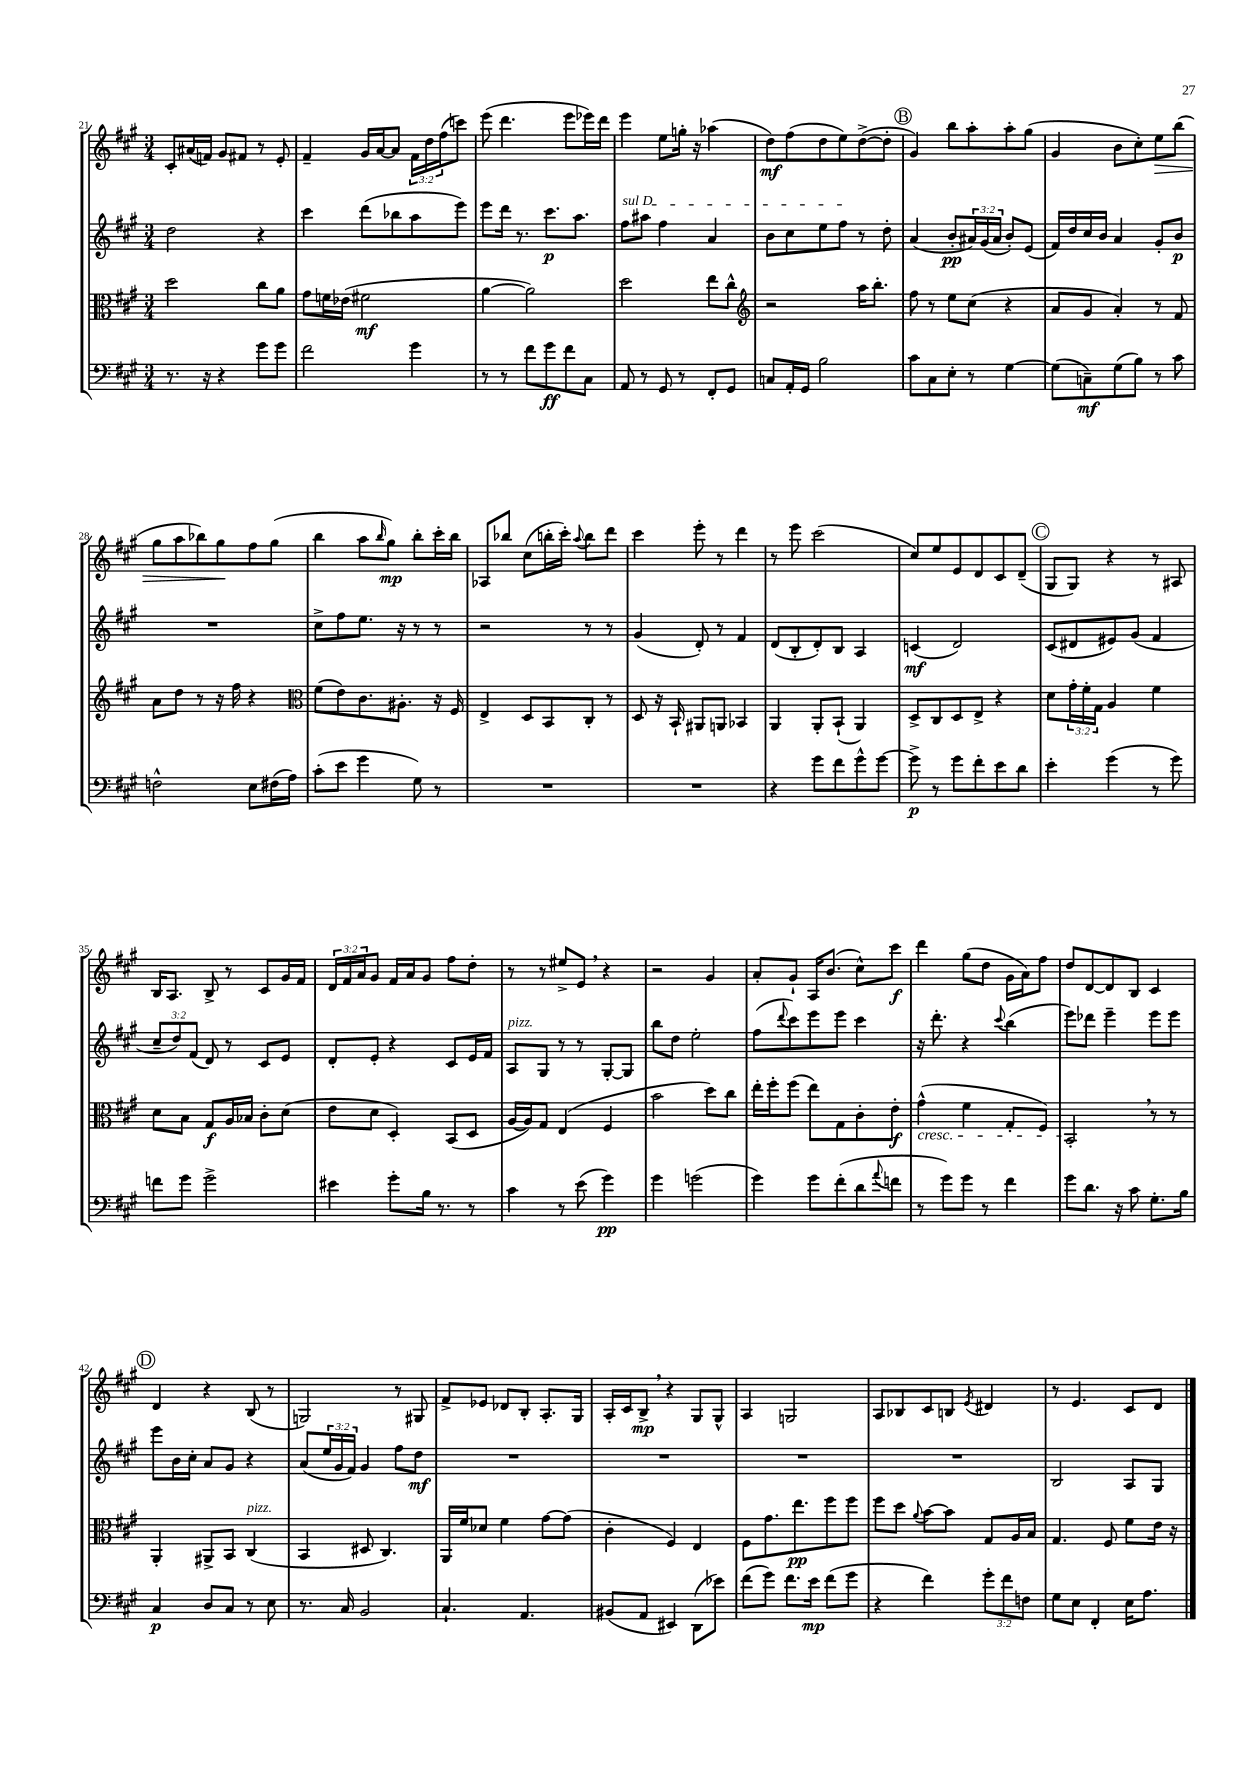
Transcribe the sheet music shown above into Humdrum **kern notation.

**kern	**kern	**kern	**kern
*staff4	*staff3	*staff2	*staff1
*clefF4	*clefC3	*clefG2	*clefG2
*k[f#c#g#]	*k[f#c#g#]	*k[f#c#g#]	*k[f#c#g#]
*M3/4	*M3/4	*M3/4	*M3/4
8.r	2dd	2dd	8c#'
.	.	.	(16a#
16r	.	.	16f)
4r	.	.	8g#
.	.	.	8f#
8g#	8cc#	4r	8r
8g#	8a	.	8e'
=	=	=	=
2f#	8g#	4ccc#	4f#~
.	16f	.	.
.	(16e-	.	.
.	2f#	(8ddd	16g#
.	.	.	[16a
.	.	8bb-	8a]
4g#	.	8aa	24f#
.	.	.	24dd
.	.	.	(24ff#
.	.	8eee)	8ccc)
=	=	=	=
8r	[4a	8eee	(8eee
8r	.	16ddd	4.ddd
.	.	8.r	.
8f#	2a])	.	.
8g#	.	8.ccc#	.
8f#	.	.	8eee
.	.	8.aa	.
8C#	.	.	16eee-)
.	.	.	16ddd
=	=	=	=
8AA	2dd	8ff#	4eee
8r	.	8aa#	.
8GG#	.	4ff#	8ee
8r	.	.	16gg'
.	.	.	16r
8FF#'	8ee	4a	(4aa-
8GG#	8cc#^^	.	.
=	=	=	=
*	*clefG2	*	*
8C	2r	8b	8dd)
16AA'	.	8cc#	(8ff#
16GG#	.	.	.
2B	.	8ee	8dd
.	.	8ff#	8ee)
.	16aa	8r	([8dd^
.	8.bb'	.	.
.	.	8dd'	8dd']
=	=	=	=
8c#	8ff#	(4a	4g#)
8C#	8r	.	.
8E'	8ee	8b'	8bb
8r	(8cc#	24a#)	8aa'
.	.	(24g#	.
.	.	24a#	.
[4G#	4r	8b')	8aa'
.	.	(8e	(8gg#
=	=	=	=
(8G#]	8a	16f#)	4g#
.	.	16dd	.
8C~)	8g#	16cc#	.
.	.	16b	.
(8G#	4a')	4a	8b
8B)	.	.	8cc#')
8r	8r	8g#'	8ee
8c#	8f#	8b	(8bb
=	=	=	=
2F^^	8a	2.r	8gg#
.	8dd	.	8aa
.	8r	.	8bb-)
.	16r	.	8gg#
.	16ff#	.	.
8E	4r	.	8ff#
(16F#	.	.	(8gg#
16A)	.	.	.
=	=	=	=
*	*clefC3	*	*
(8c#'	(8f#	8cc#^	4bb
8e	8e)	8ff#	.
4g#	8.c#	8.ee	8aa
.	.	.	16qqbb
.	.	.	8gg#)
.	8.A#'	16r	.
8G#)	.	8r	8bb'
8r	16r	8r	16ccc#'
.	16F#	.	16bb
=	=	=	=
2.r	4E^	2r	8A-
.	.	.	8bb-
.	8D	.	(8cc#
.	8BB	.	16bb'
.	.	.	16ccc#')
.	.	.	8qqaa
.	8C#'	8r	8bb
.	8r	8r	8ddd
=	=	=	=
2.r	8D	(4g#	4ccc#
.	16r	.	.
.	16BB`	.	.
.	8AA#	8d')	8eee'
.	8AA	8r	8r
.	4BB-	4f#	4ddd
=	=	=	=
4r	4AA	(8d	8r
.	.	8B'	8eee
8g#	8AA'	8d')	(2ccc#
8f#	(8BB`	8B	.
8g#^^	4AA)	4A	.
[8g#	.	.	.
=	=	=	=
8g#^]	8D^	(4c	8cc#)
8r	8C#	.	8ee
8g#	8D	2d)	8e
8f#'	8E^	.	8d
8e	4r	.	8c#
8d	.	.	(8d~
=	=	=	=
4e'	8d	(8c#	8G#
.	24g#'	8d#	8G#)
.	24f#'	.	.
.	24G#	.	.
(4g#	4A	8e#)	4r
.	.	(8g#	.
8r	4f#	4f#	8r
8g#)	.	.	8A#
=	=	=	=
8f	8d	12cc#~	16B
.	.	.	8.A
.	.	12dd)	.
8g#	8B	.	.
.	.	(12f#	.
2g#^	8G#	8d)	8B^
.	16A	8r	8r
.	16B-	.	.
.	8c#'	8c#	8c#
.	(8d	8e	16g#
.	.	.	16f#
=	=	=	=
4e#	8e	8d'	24d
.	.	.	24f#
.	.	.	24a
.	8d	8e'	8g#
8g#'	4D')	4r	16f#
.	.	.	16a
16B	.	.	8g#
8.r	.	.	.
.	(8BB	8c#	8ff#
8r	8D	16e	8dd'
.	.	16f#	.
=	=	=	=
4c#	[16A	8A	8r
.	16A])	.	.
.	8G#	8G#	8r
8r	(4E	8r	8ee#^
(8e	.	8r	8e
4g#)	4F#	[8G#'	4r
.	.	8G#]	.
=	=	=	=
4g#	2b	8bb	2r
.	.	8dd	.
(2g	.	2ee'	.
.	8dd)	.	4g#
.	8cc#	.	.
=	=	=	=
4g#)	16ee'	(8ff#	8a'
.	16ff#'	.	.
.	.	8qqddd	.
.	(8ff#	8ccc#)	8g#`
8g#	8ee)	8eee	16A
.	.	.	(8.b
(8f#'	8G#	8eee	.
8d	8c#'	4ccc#	8cc#^^)
8qqa	.	.	.
8f	8e'	.	8ccc#
=	=	=	=
8r	(4g#^^	16r	4ddd
.	.	8.ddd'	.
8g#)	.	.	.
8g#	4f#	4r	(8gg#
8r	.	.	8dd
.	.	8qqccc#	.
4f#	8G#'	(4bb	16g#
.	.	.	16a)
.	8F#)	.	8ff#
=	=	=	=
8g#	2BB'	8eee)	8dd
8.d	.	8ddd-	[8d
.	.	4eee~	8d]
16r	.	.	.
8c#	.	.	8B
8.G#'	8r	8eee	4c#
.	8r	8eee	.
16B	.	.	.
=	=	=	=
4C#	4AA'	8eee	4d
.	.	16b	.
.	.	16cc#'	.
8D	8AA#^	8a	4r
8C#	8BB	8g#	.
8r	(4C#	4r	(8B
8E	.	.	8r
=	=	=	=
8.r	4BB	(8a	2G)
.	.	24ee	.
.	.	24g#	.
16C#	.	.	.
.	.	24f#)	.
2BB	8D#	4g#	.
.	4.C#)	.	.
.	.	8ff#	8r
.	.	8dd	8G#
=	=	=	=
4.C#`	16AA	2.r	8f#^
.	16f#	.	.
.	8d-	.	8e-
.	4f#	.	8d-
4.AA	.	.	8B'
.	[8g#	.	8.A'
.	(8g#]	.	.
.	.	.	16G#
=	=	=	=
(8BB#	4c#'	2.r	16A'
.	.	.	16c#
8AA	.	.	8B^
4EE#)	4F#)	.	4r
(8DD	4E	.	8G#
8e-)	.	.	8G#^^
=	=	=	=
(8f#	8F#	2.r	4A
8g#)	8.g#	.	.
8.f#	.	.	2G
.	8.ee	.	.
16e	.	.	.
(8f#	8ff#	.	.
8g#	8ff#	.	.
=	=	=	=
4r	8ff#	2.r	8A
.	8dd	.	8B-
.	8qqa	.	.
4f#)	[8b	.	8c#
.	8b]	.	8B
.	.	.	8qe
12g#'	8G#	.	4d#
12f#	.	.	.
.	16A	.	.
12F	.	.	.
.	16B	.	.
=	=	=	=
8G#	4.G#	2B	8r
8E	.	.	4.e
4FF#'	.	.	.
.	8F#	.	.
16E	8f#	8A	8c#
8.A	.	.	.
.	16e	8G#	8d
.	16r	.	.
==	==	==	==
*-	*-	*-	*-
